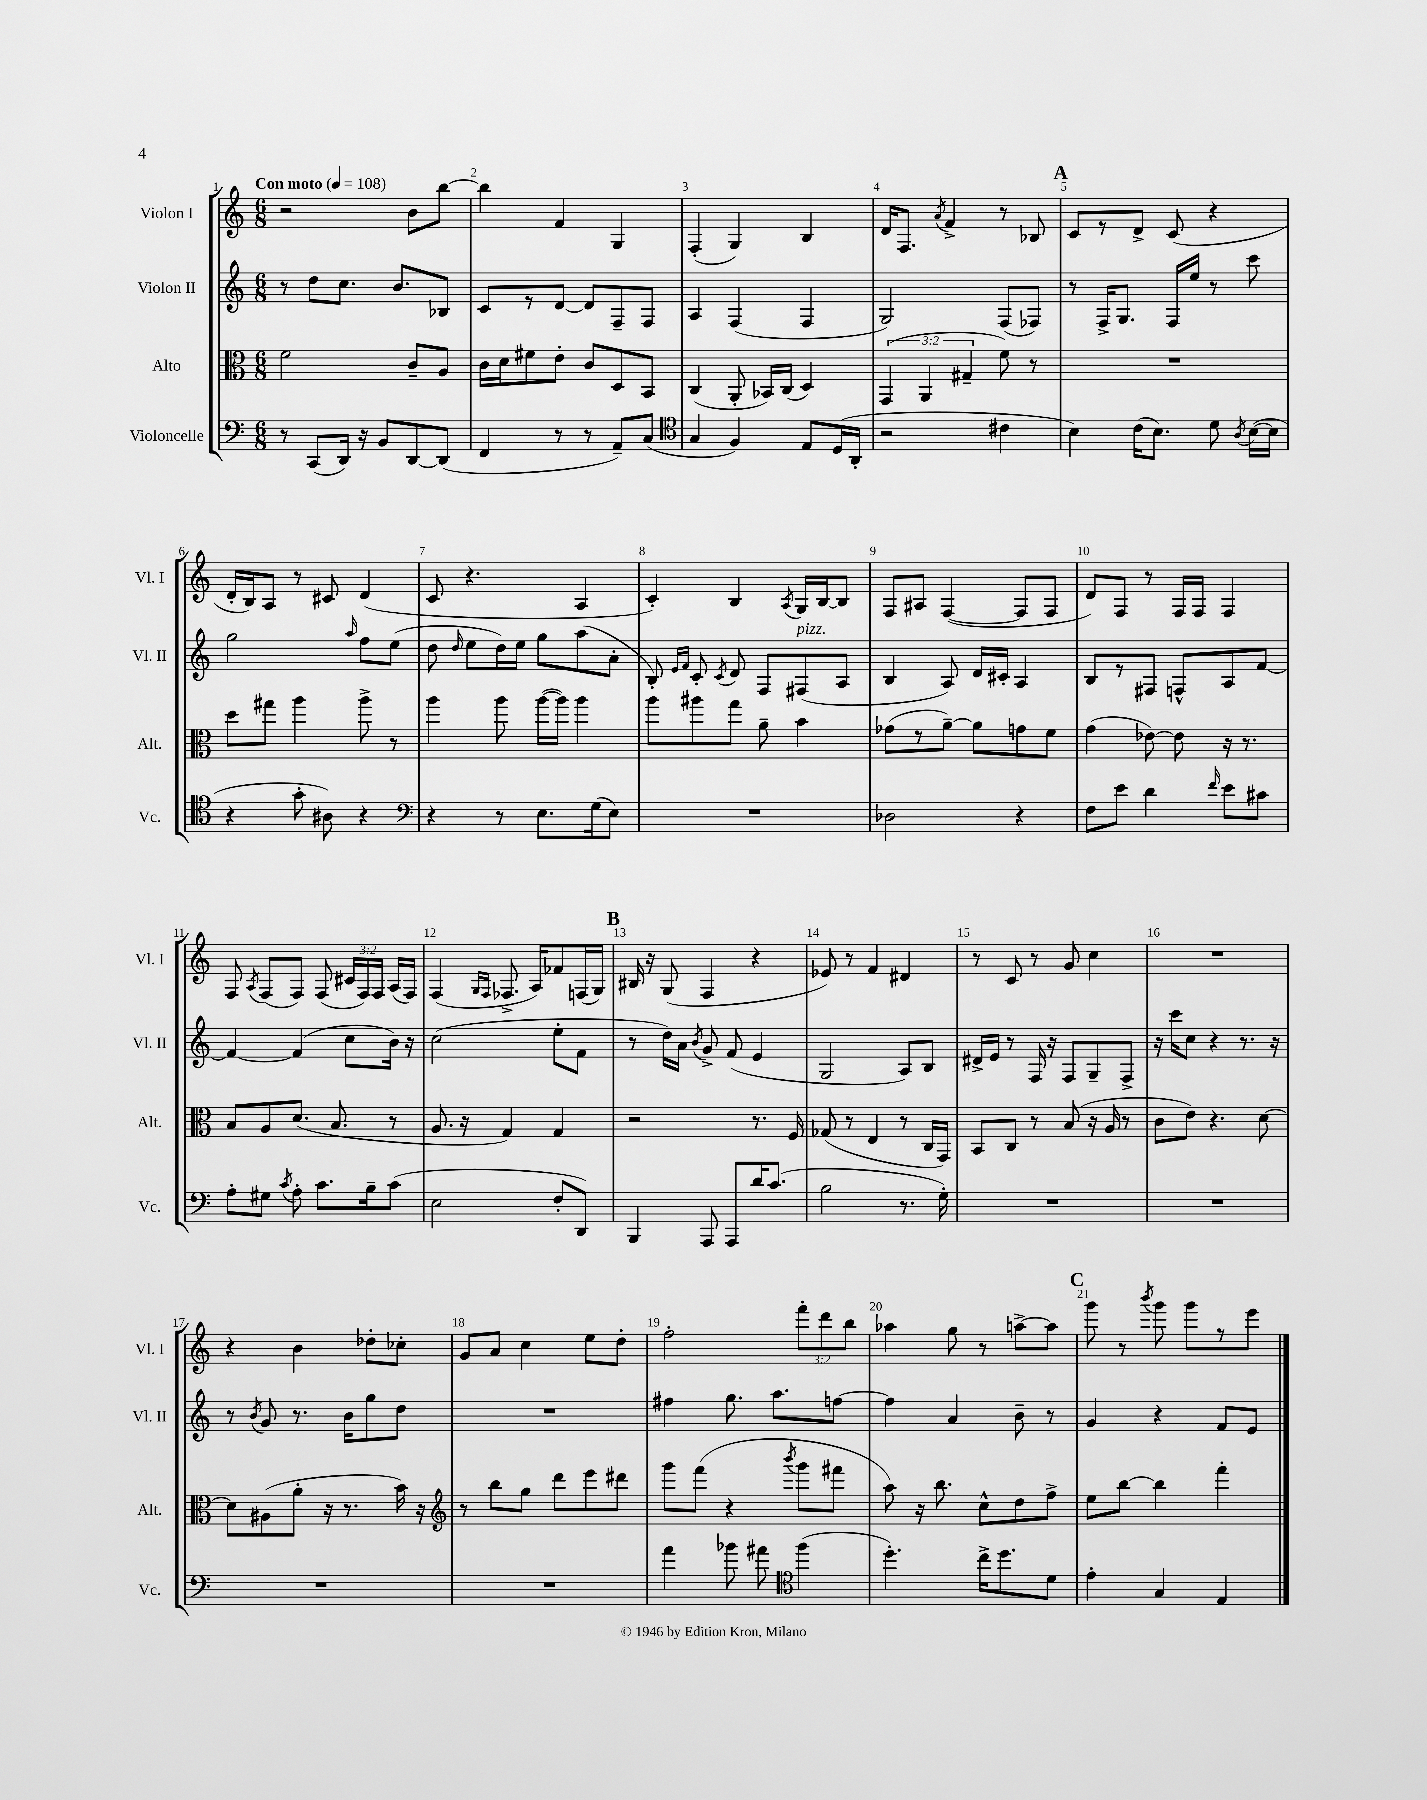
<<
\new StaffGroup <<
\new Staff = "s0" \with { instrumentName = "Violon I" shortInstrumentName = "Vl. I" } {
    \clef treble \key c \major \numericTimeSignature \time 6/8 \override Staff.TupletNumber.text = #tuplet-number::calc-fraction-text \tempo "Con moto" 4 = 108
    \autoBeamOff r2 b'8[ b''8]~ |
    b''4 f'4 g4 |
    f4-.( g4) b4 |
    d'16[ f8.] \acciaccatura { a'8 } f'4-> r8 bes8 |
    \mark \markup { \bold "A" } c'8[ r8 d'8]-> c'8( r4 |
    d'16[-. b16) a8] r8 cis'8 d'4( |
    c'8 r4. a4 |
    c'4-.) b4 \acciaccatura { a8 } g16[ b16~ b8] |
    f8[ ais8] f4~( f8[ f8] |
    d'8[) f8] r8 f16[ f16] f4 |
    f8 \acciaccatura { a8 } f8[( f8]) f8( \tuplet 3/2 { cis'16[ f16) f16] } a16[( f16]) |
    f4( \grace { g16[ f16] } fes8.-> a16[) fes'8 f16( g16]) |
    \mark \markup { \bold "B" } bis16 r16 g8( f4 r4 |
    ees'8) r8 f'4 dis'4 |
    r8 c'8 r8 g'8 c''4 |
    R2. |
    r4 b'4 des''8[-. ces''8]-. |
    g'8[ a'8] c''4 e''8[ d''8]-. |
    f''2-. \tuplet 3/2 { f'''8[-. d'''8 b''8] } |
    aes''4 g''8 r8 a''8[~-> a''8] |
    \mark \markup { \bold "C" } g'''8 r8 \acciaccatura { b'''8 } g'''8 g'''8[ r8 e'''8] \bar "|." |
}
\new Staff = "s1" \with { instrumentName = "Violon II" shortInstrumentName = "Vl. II" } {
    \clef treble \key c \major \numericTimeSignature \time 6/8
    \autoBeamOff r8 d''8[ c''8.] b'8.[ bes8] |
    c'8[ r8 d'8]~ d'8[ f8-- f8] |
    a4 f4( f4 |
    g2) f8[( fes8]) |
    \mark \markup { \bold "A" } r8 f16[-> g8.] f16[ e''16] r8 c'''8 |
    g''2 \grace { a''16 } f''8[ e''8]( |
    d''8 \grace { d''16 } e''8[ d''16) e''16] g''8[ a''8( a'8]-. |
    b8-.) \grace { e'16[ f'16] } c'8-. \acciaccatura { c'8 } d'8 f8[ fis8^\markup { \italic "pizz." }( a8] |
    b4 a8) d'16[ cis'16]-. a4 |
    b8[ r8 fis8] f8[-^ a8 f'8]~ |
    f'4~ f'4( c''8[ b'16]) r16 |
    c''2( e''8[-. f'8] |
    \mark \markup { \bold "B" } r8 d''16[) a'16] \acciaccatura { b'8 } g'8-> f'8( e'4 |
    g2 a8[) b8] |
    dis'16[-> e'16] r8 f16 r16 f8[ g8-- f8]-> |
    r16 c'''16[ c''8] r4 r8. r16 |
    r8 \acciaccatura { b'8 } g'8 r8. b'16[ g''8 d''8] |
    R2. |
    fis''4 g''8. a''8.[ f''8]~ |
    f''4 a'4 b'8-- r8 |
    \mark \markup { \bold "C" } g'4 r4 f'8[ e'8] \bar "|." |
}
\new Staff = "s2" \with { instrumentName = "Alto" shortInstrumentName = "Alt." } {
    \clef alto \key c \major \numericTimeSignature \time 6/8 \override Staff.TupletNumber.text = #tuplet-number::calc-fraction-text
    \autoBeamOff f'2 c'8[-- a8] |
    c'16[ d'16 fis'8 e'8]-. c'8[ d8 b,8] |
    c4( a,8-. bes,16[) c16]( d4) |
    \tuplet 3/2 { g,4( a,4 gis4-- } f'8) r8 |
    \mark \markup { \bold "A" } R2. |
    d''8[ gis''8] a''4 a''8-> r8 |
    a''4 a''8 a''16[~( a''16]) a''4 |
    a''8[ ais''8 g''8] a'8-- b'4 |
    ges'8[( r8 a'8]~--) a'8[ g'8 f'8] |
    g'4( ees'8~) ees'8 r16 r8. |
    b8[ a8 d'8.]( b8. r8 |
    a8. r16 g4) g4 |
    \mark \markup { \bold "B" } r2 r8. f16 |
    ges8( r8 e4 r8 c16[ g,16]) |
    b,8[ c8] r8 b8( r16 a16 r8 |
    c'8[ e'8]) r4. d'8~ |
    d'8[ ais8( a'8]-. r16 r8. b'16) r16 |
    \clef treble r8 b''8[ g''8] d'''8[ e'''8 dis'''8] |
    g'''8[ f'''8]( r4 \acciaccatura { b'''8 } g'''8[ fis'''8] |
    a''8) r16 b''8. c''8[-^ d''8 f''8]-> |
    \mark \markup { \bold "C" } e''8[ b''8]~ b''4 f'''4-. \bar "|." |
}
\new Staff = "s3" \with { instrumentName = "Violoncelle" shortInstrumentName = "Vc." } {
    \clef bass \key c \major \numericTimeSignature \time 6/8
    \autoBeamOff r8 c,8[( d,16]) r16 b,8[ d,8~ d,8]( |
    f,4 r8 r8 a,8[--) c8]( |
    \clef tenor g4 f4) e8[ d16( a,16]-. |
    r2 cis'4 |
    \mark \markup { \bold "A" } b4) c'16[( b8.]) d'8 \acciaccatura { a8 } b16[~( b16] |
    r4 g'8-. ais8) r4 |
    \clef bass r4 r8 e8.[ g16( e8]) |
    R2. |
    des2 r4 |
    f8[ e'8] d'4 \grace { f'16 } e'8[ cis'8] |
    a8[-. gis8] \acciaccatura { c'8 } a8-. c'8.[ b16-- c'8]( |
    e2 f8[-. d,8]) |
    \mark \markup { \bold "B" } b,,4 a,,8 a,,8[ d'16 c'8.]( |
    b2 r8. g16-.) |
    R2. |
    R2. |
    R2. |
    R2. |
    a'4 bes'8 ais'8 \clef tenor f''4( |
    d''4.-.) c''16[-> d''8. d'8] |
    \mark \markup { \bold "C" } e'4-. g4 e4 \bar "|." |
}
>>
>>
\layout { \context { \Score \override BarNumber.break-visibility = ##(#f #t #t) barNumberVisibility = #all-bar-numbers-visible } }
